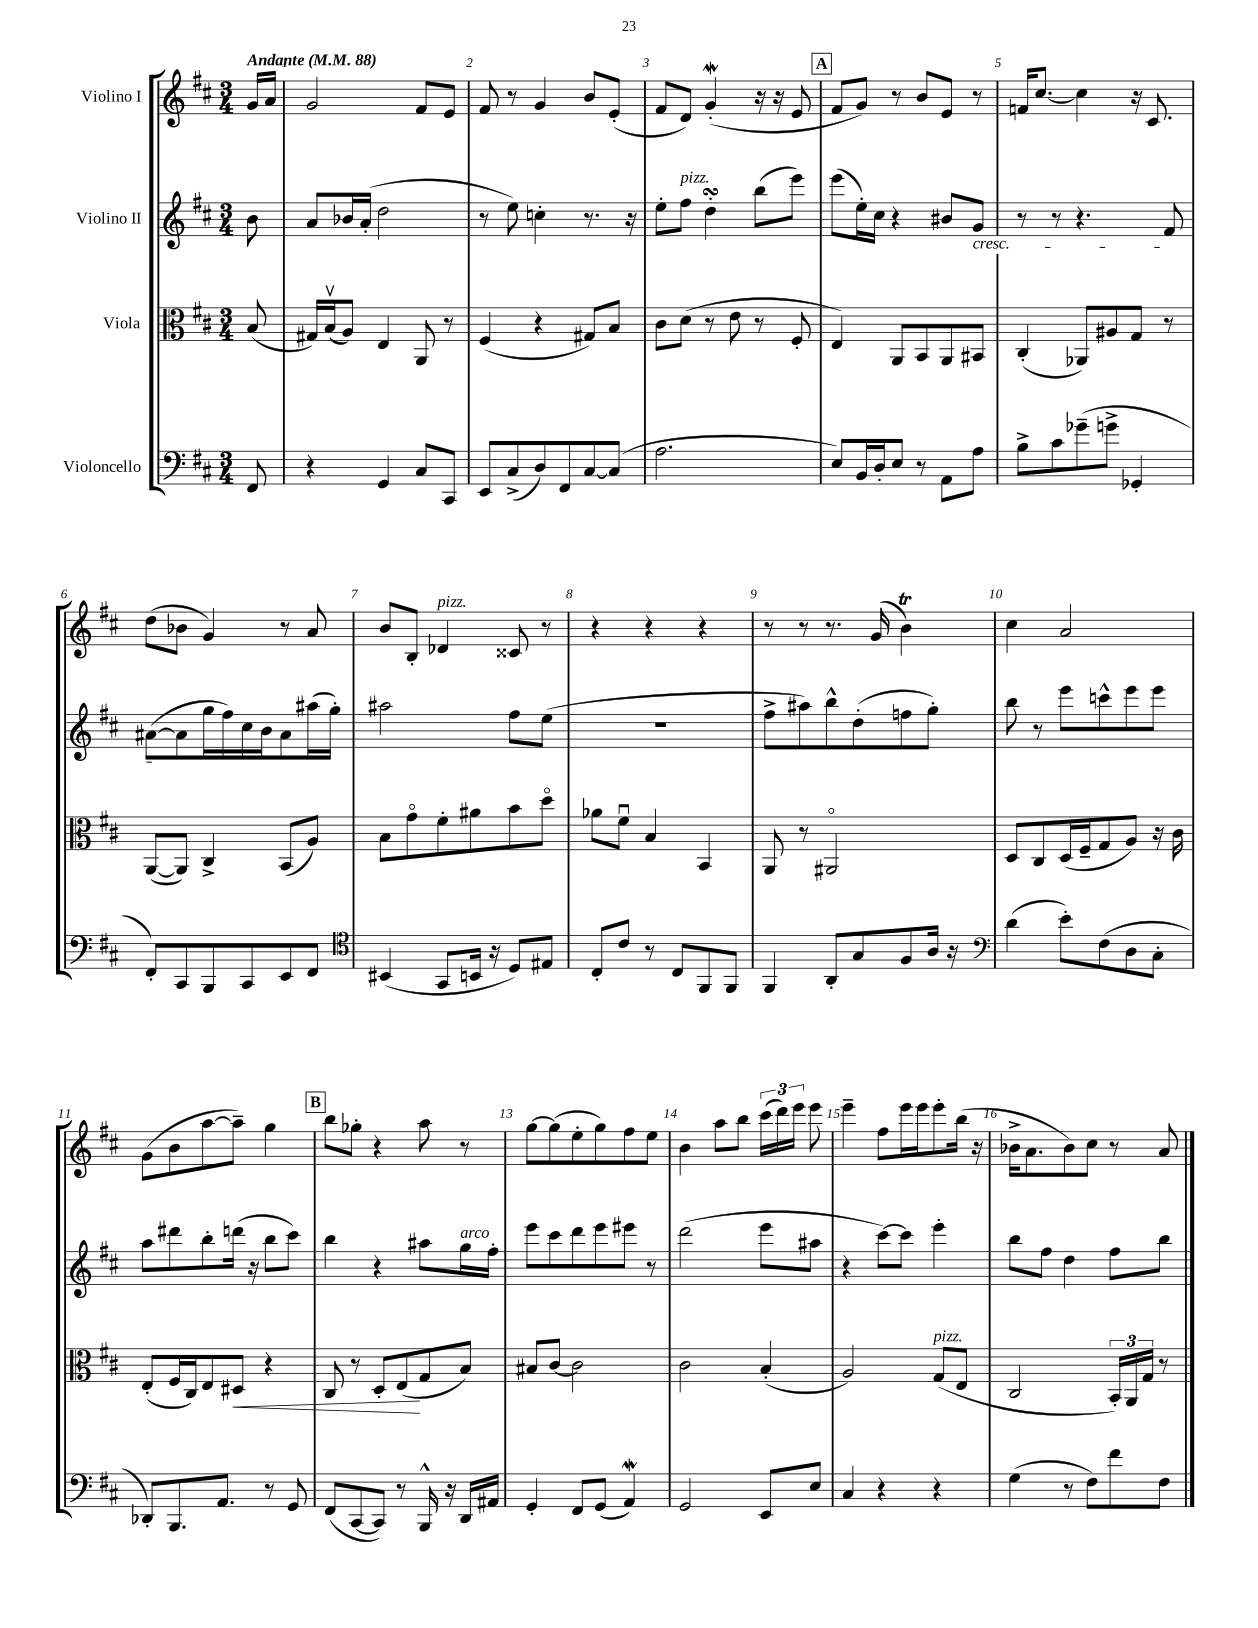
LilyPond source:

<<
\new StaffGroup <<
\new Staff = "s0" \with { instrumentName = "Violino I" } {
    \clef treble \key d \major \numericTimeSignature \time 3/4 \partial 8 \tempo "Andante" 4 = 88
    \autoBeamOff g'16[ a'16] |
    g'2 fis'8[ e'8] |
    fis'8 r8 g'4 b'8[ e'8]-.( |
    fis'8[ d'8]) g'4-.\mordent( r16 r16 e'8 |
    \mark \markup { \box "A" } fis'8[ g'8]) r8 b'8[ e'8] r8 |
    f'16[ cis''8.]~ cis''4 r16 cis'8. |
    d''8[( bes'8] g'4) r8 a'8 |
    b'8[ b8]-. des'4^\markup { \italic "pizz." } cisis'8 r8 |
    r4 r4 r4 |
    r8 r8 r8. g'16( b'4\trill) |
    cis''4 a'2 |
    g'8[( b'8 a''8~ a''8]--) g''4 |
    \mark \markup { \box "B" } b''8[ ges''8]-. r4 a''8 r8 |
    g''8[~ g''8( e''8-. g''8) fis''8 e''8] |
    b'4 a''8[ b''8] \tuplet 3/2 { cis'''16[( d'''16) e'''16] } e'''8 |
    e'''4-- fis''8[ e'''16 e'''16 e'''8-. b''16]( r16 |
    bes'16[-> a'8. bes'8) cis''8] r8 a'8 \bar "|." |
}
\new Staff = "s1" \with { instrumentName = "Violino II" } {
    \clef treble \key d \major \numericTimeSignature \time 3/4 \partial 8
    \autoBeamOff b'8 |
    a'8[ bes'16 a'16]-.( d''2 |
    r8 e''8) c''4-. r8. r16 |
    e''8[-. fis''8]^\markup { \italic "pizz." } d''4-.\turn b''8[( e'''8]) |
    \mark \markup { \box "A" } e'''8[( e''16-.) cis''16] r4 bis'8[ g'8]\cresc |
    r8 r8 r4. fis'8 |
    ais'8[~\!( ais'8 g''16 fis''16) cis''16 b'16 ais'8 ais''16( g''16]-.) |
    ais''2 fis''8[ e''8]( |
    R2. |
    fis''8[-> ais''8) b''8-^ d''8-.( f''8 g''8]-.) |
    b''8 r8 e'''8[ c'''8-^ e'''8 e'''8] |
    a''8[ dis'''8 b''8-. d'''16]( r16 b''8[ cis'''8]) |
    \mark \markup { \box "B" } b''4 r4 ais''8[ g''16^\markup { \italic "arco" } fis''16]-. |
    e'''8[ cis'''8 d'''8 e'''8 eis'''8] r8 |
    d'''2( e'''8[ ais''8] |
    r4 cis'''8[~) cis'''8] e'''4-. |
    b''8[ fis''8] d''4 fis''8[ b''8] \bar "|." |
}
\new Staff = "s2" \with { instrumentName = "Viola" } {
    \clef alto \key d \major \numericTimeSignature \time 3/4 \partial 8
    \autoBeamOff b8( |
    gis16[) b16\upbow( a8]) e4 a,8 r8 |
    fis4( r4 gis8[) b8] |
    cis'8[ d'8]( r8 e'8 r8 fis8-. |
    \mark \markup { \box "A" } e4) a,8[ b,8 a,8 bis,8] |
    cis4-.( aes,8[) ais8 g8] r8 |
    a,8[~( a,8]) cis4-> b,8[( a8]) |
    b8[ g'8\flageolet fis'8-. ais'8 b'8 d''8]\flageolet |
    aes'8[ fis'8]\downbow b4 b,4 |
    a,8 r8 ais,2\flageolet |
    d8[ cis8 d16( fis16-- g8 a8]) r16 cis'16 |
    e8[-.( fis16 cis16) e8 dis8]\< r4 |
    \mark \markup { \box "B" } cis8 r8 d8[-. e8\!( g8 b8]) |
    bis8[ cis'8]~ cis'2 |
    cis'2 b4-.( |
    a2) g8[^\markup { \italic "pizz." }( e8] |
    cis2 \tuplet 3/2 { b,16[-.) a,16 g16] } r8 \bar "|." |
}
\new Staff = "s3" \with { instrumentName = "Violoncello" } {
    \clef bass \key d \major \numericTimeSignature \time 3/4 \partial 8
    \autoBeamOff fis,8 |
    r4 g,4 cis8[ cis,8] |
    e,8[ cis8->( d8) fis,8 cis8~ cis8]( |
    a2. |
    \mark \markup { \box "A" } e8[) b,16 d16-. e8] r8 a,8[ a8] |
    b8[-> cis'8 ges'8--( g'8]-> ges,4-. |
    fis,8[-.) cis,8 b,,8 cis,8 e,8 fis,8] |
    \clef tenor bis,4( g,8[ b,16] r16 d8[) eis8] |
    cis8[-. cis'8] r8 cis8[ fis,8 fis,8] |
    fis,4 a,8[-. g8 fis8 a16] r16 |
    \clef bass d'4( e'8[-.) fis8( d8 cis8]-. |
    des,8[-.) b,,8. a,8.] r8 g,8 |
    \mark \markup { \box "B" } fis,8[( cis,8~ cis,8]) r8 b,,16-^ r16 d,16[ ais,16] |
    g,4-. fis,8[ g,8]( a,4\mordent) |
    g,2 e,8[ e8] |
    cis4 r4 r4 |
    g4( r8 fis8[) fis'8 fis8] \bar "|." |
}
>>
>>
\layout { \context { \Score \override BarNumber.break-visibility = ##(#f #t #t) barNumberVisibility = #all-bar-numbers-visible } }
